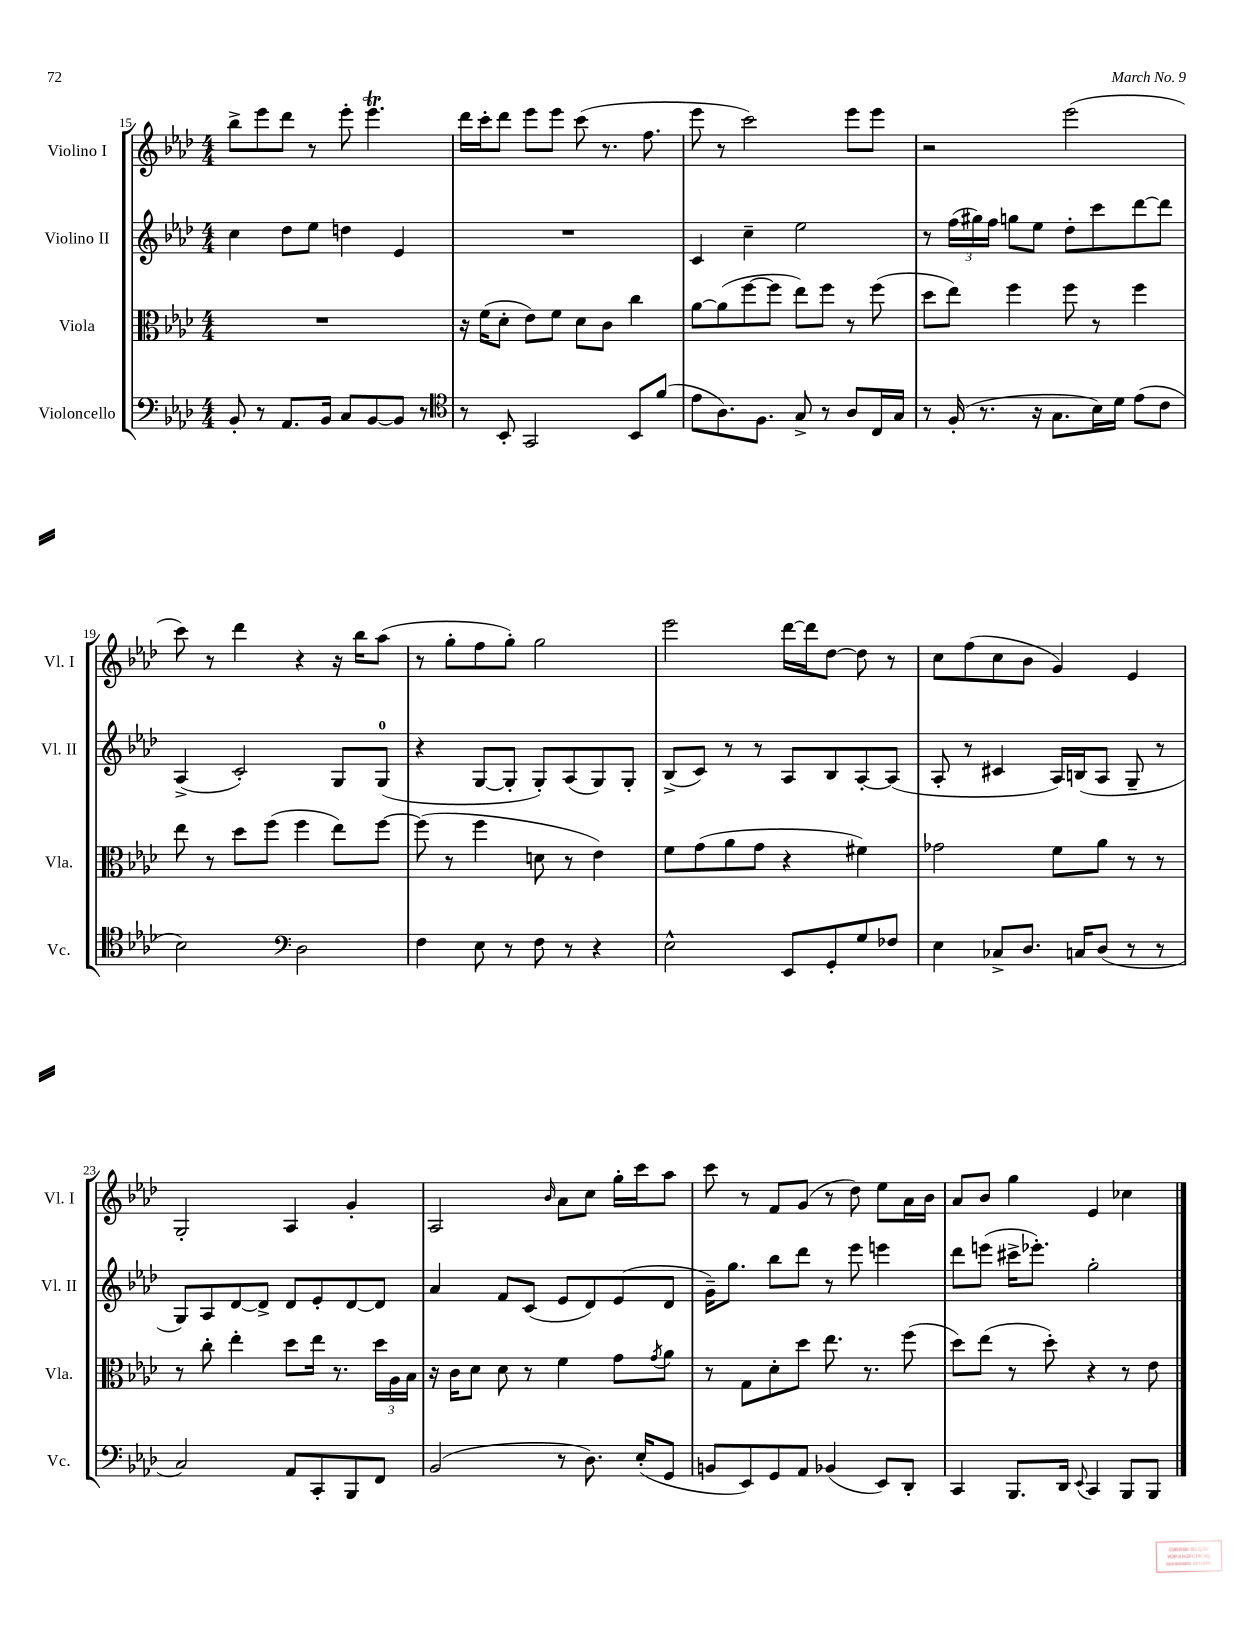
<<
\new StaffGroup <<
\new Staff = "s0" \with { instrumentName = "Violino I" shortInstrumentName = "Vl. I" } {
    \clef treble \key aes \major \numericTimeSignature \time 4/4
    bes''8-> ees'''8 des'''8 r8 ees'''8-. ees'''4.\trill |
    des'''16 c'''16-. des'''8 ees'''8 ees'''8 c'''8( r8. f''8. |
    ees'''8 r8 c'''2) ees'''8 ees'''8 |
    r2 ees'''2( |
    c'''8) r8 des'''4 r4 r16 bes''16 aes''8( |
    r8 g''8-. f''8 g''8-.) g''2 |
    ees'''2 des'''16~ des'''16 des''8~ des''8 r8 |
    c''8 f''8( c''8 bes'8 g'4) ees'4 |
    g2-. aes4 g'4-. |
    aes2 \grace { bes'16 } aes'8 c''8 g''16-. c'''16 aes''8 |
    c'''8 r8 f'8 g'8( r8 des''8) ees''8 aes'16 bes'16 |
    aes'8 bes'8 g''4 ees'4 ces''4 \bar "|." |
}
\new Staff = "s1" \with { instrumentName = "Violino II" shortInstrumentName = "Vl. II" } {
    \clef treble \key aes \major \numericTimeSignature \time 4/4
    c''4 des''8 ees''8 d''4 ees'4 |
    R1 |
    c'4 c''4-- ees''2 |
    r8 \tuplet 3/2 { f''16( gis''16) f''16 } g''8 ees''8 des''8-. c'''8 des'''8~ des'''8 |
    aes4->( c'2-.) g8 g8-0( |
    r4 g8~ g8-. g8-.) aes8( g8) g8-. |
    bes8->( c'8) r8 r8 aes8 bes8 aes8~-. aes8( |
    aes8-. r8 cis'4 aes16) b16( aes8 g8-- r8 |
    g8) aes8 des'8~ des'8-> des'8 ees'8-. des'8~ des'8 |
    aes'4 f'8 c'8( ees'8 des'8) ees'8( des'8 |
    g'16--) g''8. bes''8 des'''8 r8 ees'''8 e'''4 |
    des'''8 e'''8( cis'''16-> ees'''8.-.) g''2-. \bar "|." |
}
\new Staff = "s2" \with { instrumentName = "Viola" shortInstrumentName = "Vla." } {
    \clef alto \key aes \major \numericTimeSignature \time 4/4
    R1 |
    r16 f'16( des'8-. ees'8) f'8 des'8 c'8 c''4 |
    aes'8~ aes'8( f''8~ f''8 ees''8) f''8 r8 f''8( |
    des''8 ees''8) f''4 f''8 r8 f''4 |
    ees''8 r8 des''8 f''8( f''4 ees''8) f''8~ |
    f''8( r8 f''4 d'8 r8 ees'4) |
    f'8 g'8( aes'8 g'8 r4 fis'4) |
    ges'2 f'8 aes'8 r8 r8 |
    r8 c''8-. ees''4-. des''8 ees''16 r8. \tuplet 3/2 { des''16 aes16 bes16 } |
    r16 c'16 des'8 des'8 r8 f'4 g'8 \acciaccatura { g'8 } aes'8 |
    r8 g8 des'8-. des''8 ees''8. r8. f''8( |
    des''8) ees''8( r8 des''8-.) r4 r8 ees'8 \bar "|." |
}
\new Staff = "s3" \with { instrumentName = "Violoncello" shortInstrumentName = "Vc." } {
    \clef bass \key aes \major \numericTimeSignature \time 4/4
    bes,8-. r8 aes,8. bes,16 c8 bes,8~ bes,8 r8 |
    \clef tenor r8 bes,8-. g,2 bes,8 f'8( |
    ees'8 aes8.) f8. g8-> r8 aes8 c16 g16 |
    r8 f16-.( r8. r16 g8. bes16) des'16 ees'8( c'8 |
    bes2) \clef bass des2 |
    f4 ees8 r8 f8 r8 r4 |
    ees2-^ ees,8 g,8-. g8 fes8 |
    ees4 ces8-> des8. c16 des8( r8 r8 |
    c2) aes,8 c,8-. bes,,8 f,8 |
    bes,2( r8 des8.) ees16-.( g,8 |
    b,8 ees,8) g,8 aes,8 bes,4( ees,8) des,8-. |
    c,4 bes,,8. des,16 \appoggiatura { ees,8 } c,4 bes,,8 bes,,8 \bar "|." |
}
>>
>>
\layout { \context { \Score currentBarNumber = #15 } }
